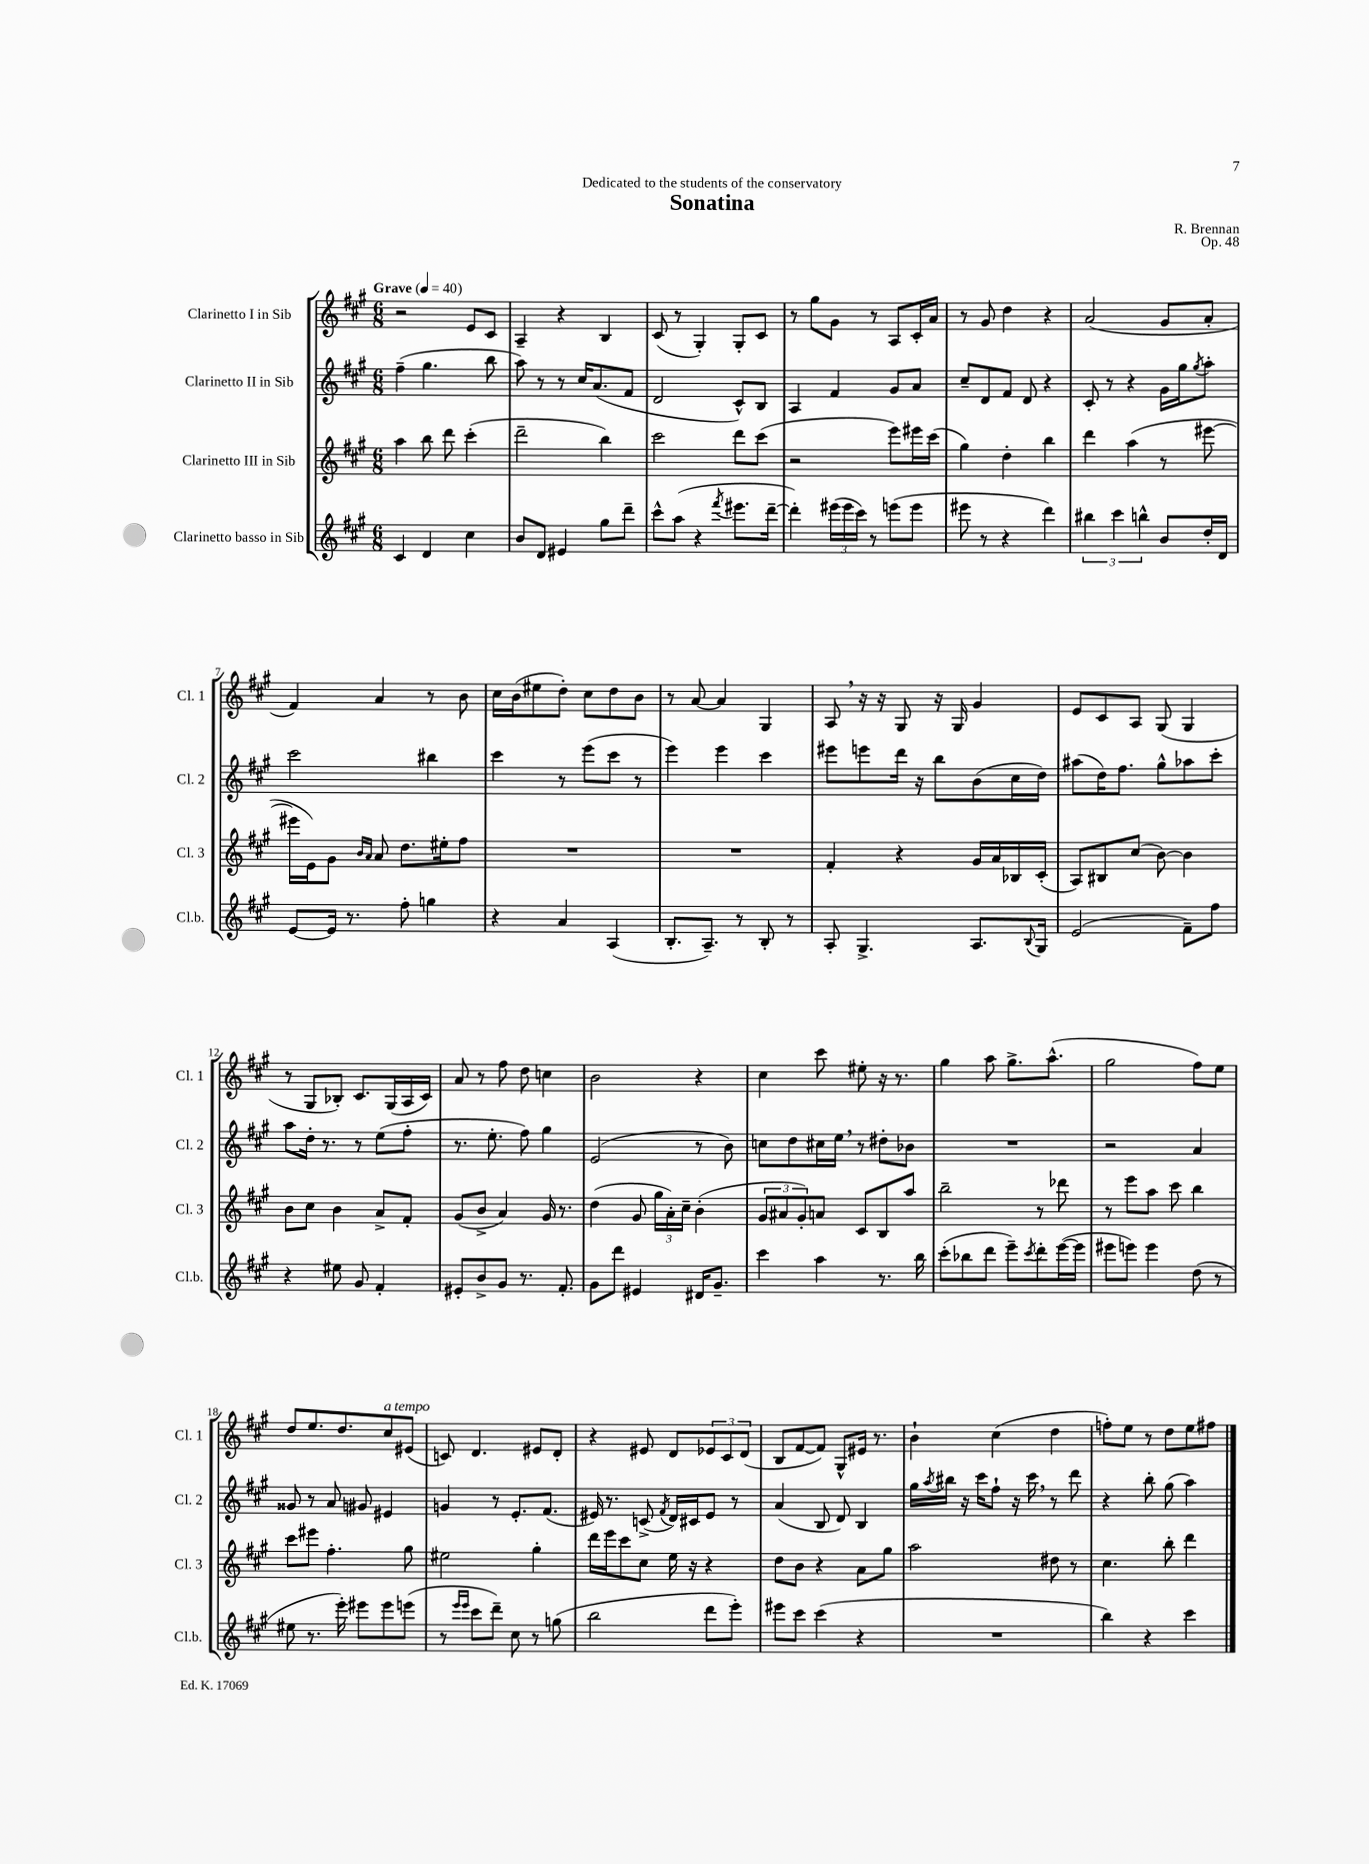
\header { title = "Sonatina" composer = "R. Brennan" dedication = "Dedicated to the students of the conservatory" opus = "Op. 48" }
<<
\new StaffGroup <<
\new Staff = "s0" \with { instrumentName = "Clarinetto I in Sib" shortInstrumentName = "Cl. 1" } {
    \clef treble \key a \major \numericTimeSignature \time 6/8 \tempo "Grave" 4 = 40
    r2 e'8 cis'8 |
    a4-- r4 b4 |
    cis'8( r8 gis4-.) gis8-. cis'8 |
    r8 gis''8 gis'8 r8 a8 cis'16-. a'16 |
    r8 gis'8 d''4 r4 |
    a'2( gis'8 a'8-. |
    fis'4) a'4 r8 b'8 |
    cis''16 b'16( eis''8 d''8-.) cis''8 d''8 b'8 |
    r8 a'8~ a'4 gis4 |
    a8 \breathe r16 r16 gis8 r16 gis16 gis'4 |
    e'8 cis'8 a8 gis8( gis4 |
    r8 gis8 bes8-.) cis'8. gis16( a16 cis'16) |
    a'8 r8 fis''8 d''8 c''4 |
    b'2 r4 |
    cis''4 cis'''8 eis''8-. r16 r8. |
    gis''4 a''8 gis''8.-> a''8.-^( |
    gis''2 fis''8) e''8 |
    d''8 e''8. d''8. cis''8^\markup { \italic "a tempo" } eis'8( |
    c'8) d'4. eis'8 d'8-. |
    r4 eis'8 d'8 \tuplet 3/2 { ees'8 cis'8 d'8( } |
    b8 fis'8~ fis'8) gis8-^ eis'16 r8. |
    b'4-! cis''4( d''4 |
    f''8-.) e''8 r8 d''8 e''8 fis''8 \bar "|." |
}
\new Staff = "s1" \with { instrumentName = "Clarinetto II in Sib" shortInstrumentName = "Cl. 2" } {
    \clef treble \key a \major \numericTimeSignature \time 6/8
    fis''4--( gis''4. b''8 |
    a''8) r8 r8 cis''16 a'8.( fis'8 |
    d'2 cis'8-^) b8 |
    a4 fis'4 gis'8 a'8 |
    cis''8-- d'8 fis'8 d'8 r4 |
    cis'8-. r8 r4 gis'16 gis''16 \acciaccatura { gis''8 } a''8-. |
    cis'''2 bis''4 |
    cis'''4 r8 e'''8( cis'''8 r8 |
    e'''4) e'''4 cis'''4 |
    eis'''8 e'''8 d'''16 r16 b''8 b'8( cis''16 d''16) |
    ais''8( d''16) fis''8. gis''8-^ aes''8 cis'''8-. |
    a''8 d''16-. r8. r8 e''8( fis''8-. |
    r8. e''8.-. fis''8) gis''4 |
    e'2( r8 b'8) |
    c''8 d''8 cis''16 e''16 \breathe r8 dis''8-. bes'8 |
    R2. |
    r2 a'4 |
    gisis'8 r8 a'8 gis'8 eis'4 |
    g'4 r8 e'8.-. fis'8.( |
    eis'16) r8. c'8->( \acciaccatura { fis'8 } d'16) cis'16 eis'8 r8 |
    a'4( b8 d'8) b4 |
    gis''16 \acciaccatura { a''8 } bis''16 r16 cis'''16 fis''8-! r16 cis'''16 \breathe r8 d'''8 |
    r4 b''8-. gis''8( a''4) \bar "|." |
}
\new Staff = "s2" \with { instrumentName = "Clarinetto III in Sib" shortInstrumentName = "Cl. 3" } {
    \clef treble \key a \major \numericTimeSignature \time 6/8
    a''4 b''8 d'''8 cis'''4-.( |
    d'''2-- b''4) |
    cis'''2 d'''8 cis'''8( |
    r2 e'''8) eis'''16 cis'''16( |
    gis''4) d''4-. b''4 |
    d'''4 a''4( r8 eis'''8~ |
    eis'''16 e'16) gis'8 \grace { b'16 a'16 } a'8 d''8. eis''16-. fis''8 |
    R2. |
    R2. |
    fis'4-. r4 gis'16 a'16 bes16 cis'16-.( |
    a8) bis8 cis''8( b'8~) b'4 |
    b'8 cis''8 b'4 a'8-> fis'8-. |
    gis'8( b'8-> a'4) gis'16 r8. |
    d''4( gis'8 \tuplet 3/2 { gis''16 a'16-.) cis''16-- } b'4-.( |
    \tuplet 3/2 { gis'8 ais'8 gis'8-.) } a'8 cis'8 b8 a''8 |
    b''2-- r8 des'''8 |
    r8 e'''8 a''8 cis'''8 b''4 |
    cis'''8 eis'''8 fis''4.-. gis''8 |
    eis''2 gis''4-. |
    d'''16 e'''16 cis'''8 cis''8 e''16 r16 r4 |
    d''8 b'8 r4 a'8 gis''8 |
    a''2 dis''8 r8 |
    cis''4. b''8-. d'''4 \bar "|." |
}
\new Staff = "s3" \with { instrumentName = "Clarinetto basso in Sib" shortInstrumentName = "Cl.b." } {
    \clef treble \key a \major \numericTimeSignature \time 6/8
    cis'4 d'4 cis''4 |
    b'8 d'8 eis'4 gis''8 d'''8-- |
    cis'''8-^ a''8( r4 \acciaccatura { fis'''8 } eis'''8. d'''16~-- |
    d'''4-.) \tuplet 3/2 { eis'''16( eis'''16 cis'''16) } r8 e'''8( e'''8 |
    eis'''8 r8 r4 d'''4) |
    \tuplet 3/2 { bis''4 cis'''4 b''4-^ } b'8 d''16-. d'16 |
    e'8~ e'16 r8. fis''8-. g''4 |
    r4 a'4 a4( |
    b8.-. a8.--) r8 b8-. r8 |
    a8-. gis4.-> a8. \appoggiatura { b8 } gis16 |
    e'2( fis'8--) fis''8 |
    r4 eis''8 gis'8 fis'4-. |
    eis'8-. b'8-> gis'8 r8. fis'8.-. |
    gis'8 d'''8 eis'4 dis'16 gis'8.-- |
    cis'''4 a''4 r8. b''16 |
    cis'''8-.( bes''8 d'''8 e'''8--) \acciaccatura { cis'''8 } d'''8-. e'''16~( e'''16 |
    eis'''8 e'''8) e'''4 d''8( r8 |
    eis''8 r8. e'''16-.) eis'''8 eis'''8 e'''8( |
    r8 \grace { e'''16 e'''16 } cis'''8 d'''8--) cis''8 r8 g''8( |
    b''2 d'''8 e'''8-.) |
    eis'''8 cis'''8 cis'''4( r4 |
    R2. |
    b''4) r4 cis'''4 \bar "|." |
}
>>
>>
